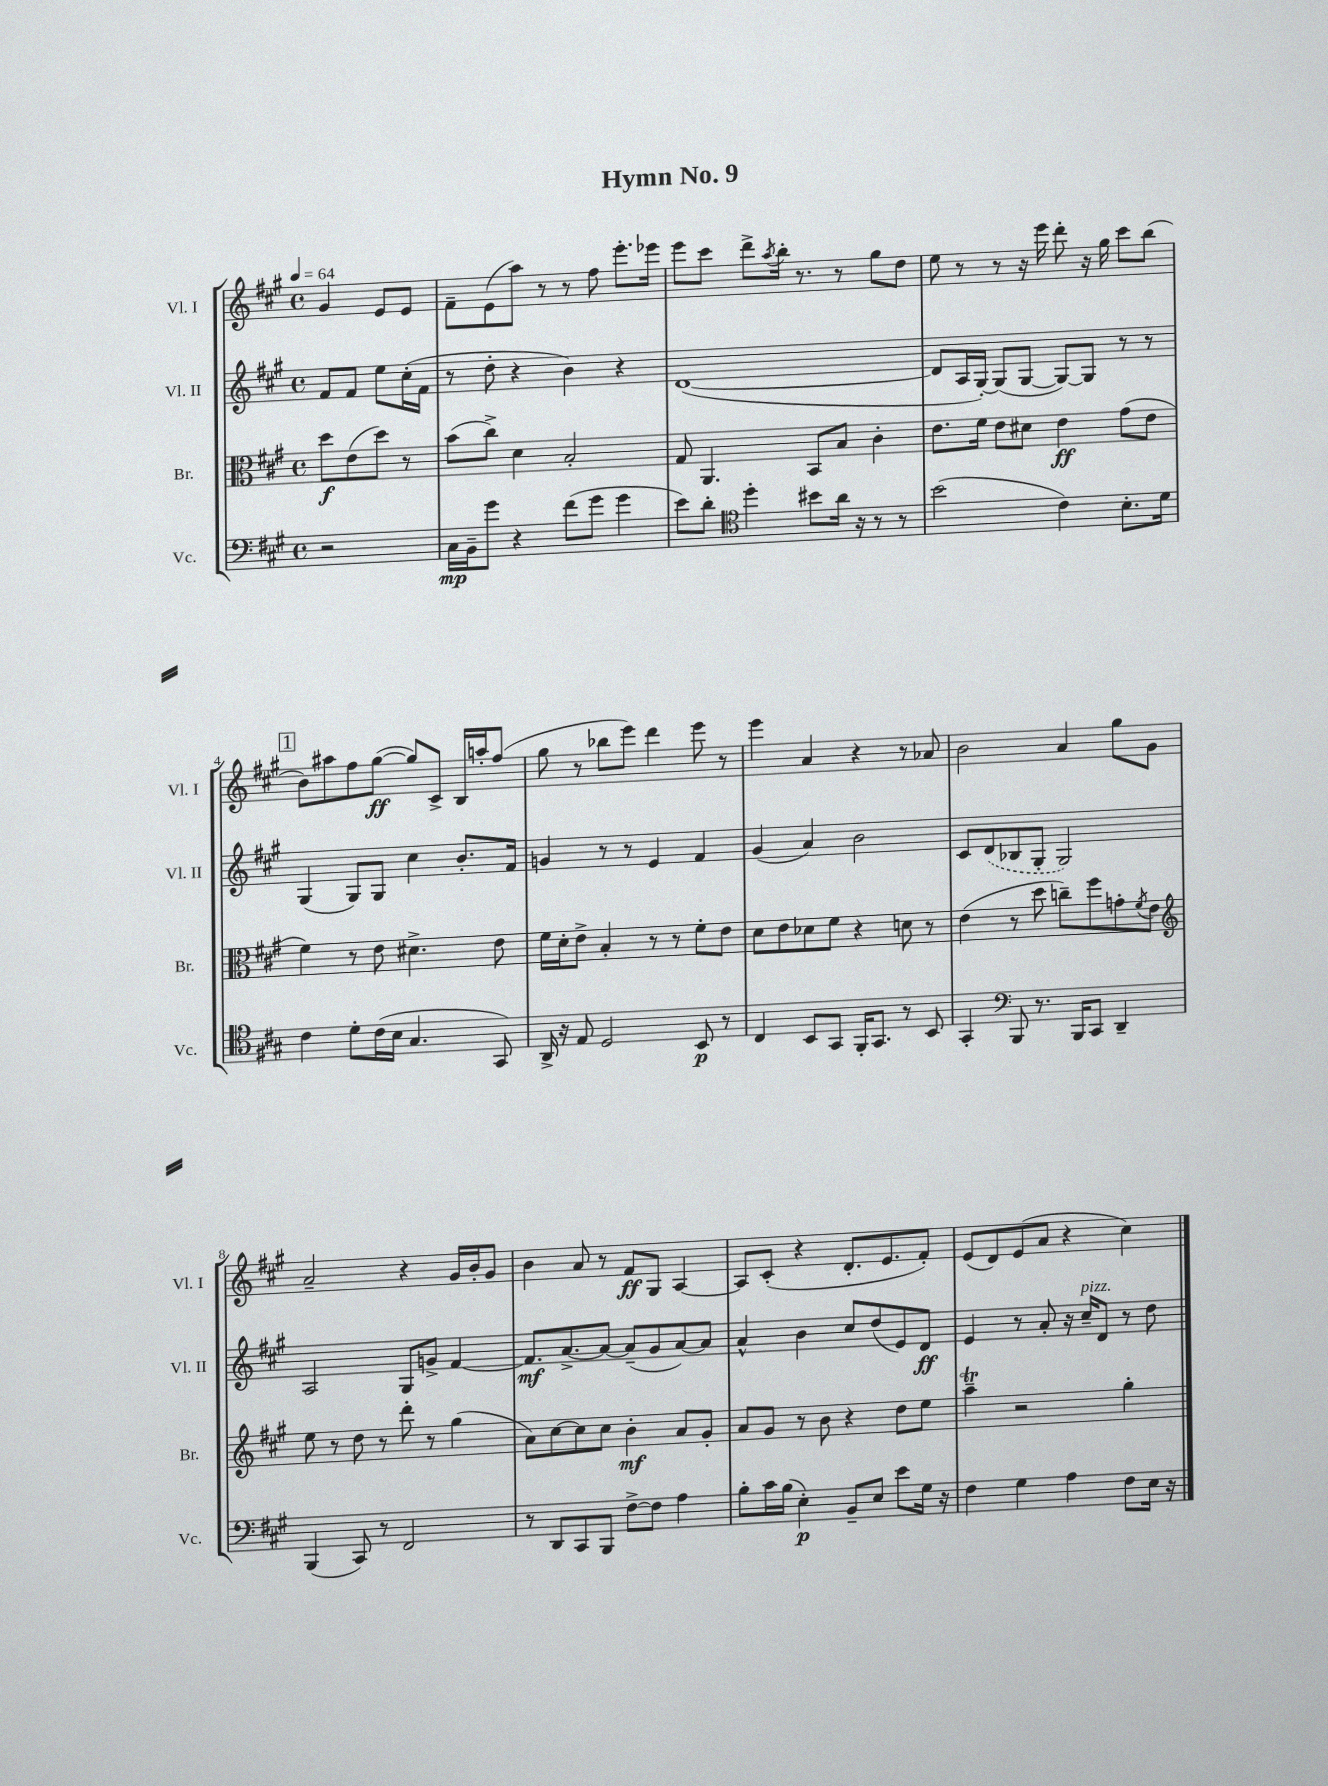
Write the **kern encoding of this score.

**kern	**kern	**kern	**kern
*staff4	*staff3	*staff2	*staff1
*clefF4	*clefC3	*clefG2	*clefG2
*k[f#c#g#]	*k[f#c#g#]	*k[f#c#g#]	*k[f#c#g#]
*M4/4	*M4/4	*M4/4	*M4/4
*met(c)	*met(c)	*met(c)	*met(c)
*MM64	*MM64	*MM64	*MM64
2r	8dd	8f#	4g#
.	(8e	8f#	.
.	8dd)	8ee	8e
.	8r	(16cc#'	8e
.	.	16f#	.
=	=	=	=
16C#	(8b	8r	8f#~
16BB~	.	.	.
8g#	8cc#^)	8dd'	(8e
4r	4d	4r	8aa)
.	.	.	8r
(8f#	2B'	4b)	8r
8g#	.	.	8ff#
4g#	.	4r	8.eee'
.	.	.	16eee-
=	=	=	=
8e)	8G#	([1d	8eee
8d'	4.AA	.	8ccc#
*clefC4	*	*	*
4dd'	.	.	8ddd^
.	.	.	8qaa
.	.	.	16bb'
.	.	.	8.r
8b#	8BB	.	.
16a	8B	.	8r
16r	.	.	.
8r	4c#'	.	8gg#
8r	.	.	8dd
=	=	=	=
(2b	8.e	8d]	8ee
.	.	16A	8r
.	16f#	[16G#')	.
.	8e	(8G#]	8r
.	8d#	[8G#	16r
.	.	.	16eee
4c#)	4e	8G#_)	8ddd'
.	.	8G#]	16r
.	.	.	16gg#
8.B'	(8g#	8r	8ccc#
.	8e	8r	(8bb
16d	.	.	.
=	=	=	=
4c#	4f#)	(4G#	8b)
.	.	.	8aa#
8d'	8r	8G#)	8ff#
(16c#	8e	8G#	([8gg#
16B	.	.	.
4.G#	4.d#^	4cc#	8gg#])
.	.	.	8c#^
.	.	8.b'	16B
.	.	.	16aa'
8GG#)	8e	.	(8ff#
.	.	16f#	.
=	=	=	=
16AA^	16f#	4g	8gg#
16r	16d'	.	.
8E	8e^	.	8r
2D	4B'	8r	8bb-
.	.	8r	8eee)
.	8r	4e	4ddd
.	8r	.	.
8BB	8f#'	4f#	8eee
8r	8e	.	8r
=	=	=	=
4C#	8d	(4g#	4eee
.	8e	.	.
8BB	8d-	4a)	4a
8GG#	8f#	.	.
16FF#'	4r	2b	4r
8.GG#	.	.	.
8r	8d	.	8r
8BB	8r	.	8a-
=	=	=	=
4GG#'	(4e	8c#	2b
.	.	(8d	.
*clefF4	*	*	*
8BBB	8r	8B-	.
8.r	8dd	8G#'	.
.	8cc~)	2G#)	4a
16BBB	.	.	.
8CC#	8ff#	.	.
4DD~	8g'	.	8gg#
.	8qf#	.	.
.	8e	.	8g#
=	=	=	=
*	*clefG2	*	*
(4BBB	8ee	2A	2a~
.	8r	.	.
8CC#)	8dd	.	.
8r	8r	.	.
2FF#	8ddd'	8G#	4r
.	8r	8g^	.
.	(4gg#	[4f#	16g#
.	.	.	16b'
.	.	.	8g#
=	=	=	=
8r	8a)	8.f#]	4b
8DD	[8cc#	.	.
.	.	[8.a^	.
8CC#	8cc#]	.	8a
8BBB	8cc#	8a_	8r
[8F#^	4b'	(8a~]	8f#
8F#]	.	8g#	8G#
4A	8a	[8a)	[4A
.	8g#'	8a]	.
=	=	=	=
8B'	8a	4a^^	8A]
16c#	8g#	.	(8c#'
(16B	.	.	.
4E')	8r	4b	4r
.	8b	.	.
8BB~	4r	8cc#	8.d'
8E	.	(8dd	.
.	.	.	8.e
8e	8dd	8e)	.
16G#	8ee	8d	8f#')
16r	.	.	.
=	=	=	=
4F#	4aa~	4e	(8e
.	.	.	8d)
4G#	2r	8r	(8e
.	.	8a'	8a
4A	.	16r	4r
.	.	16cc#~	.
.	.	8d	.
8F#	4gg#'	8r	4cc#)
16E	.	8dd	.
16r	.	.	.
==	==	==	==
*-	*-	*-	*-
